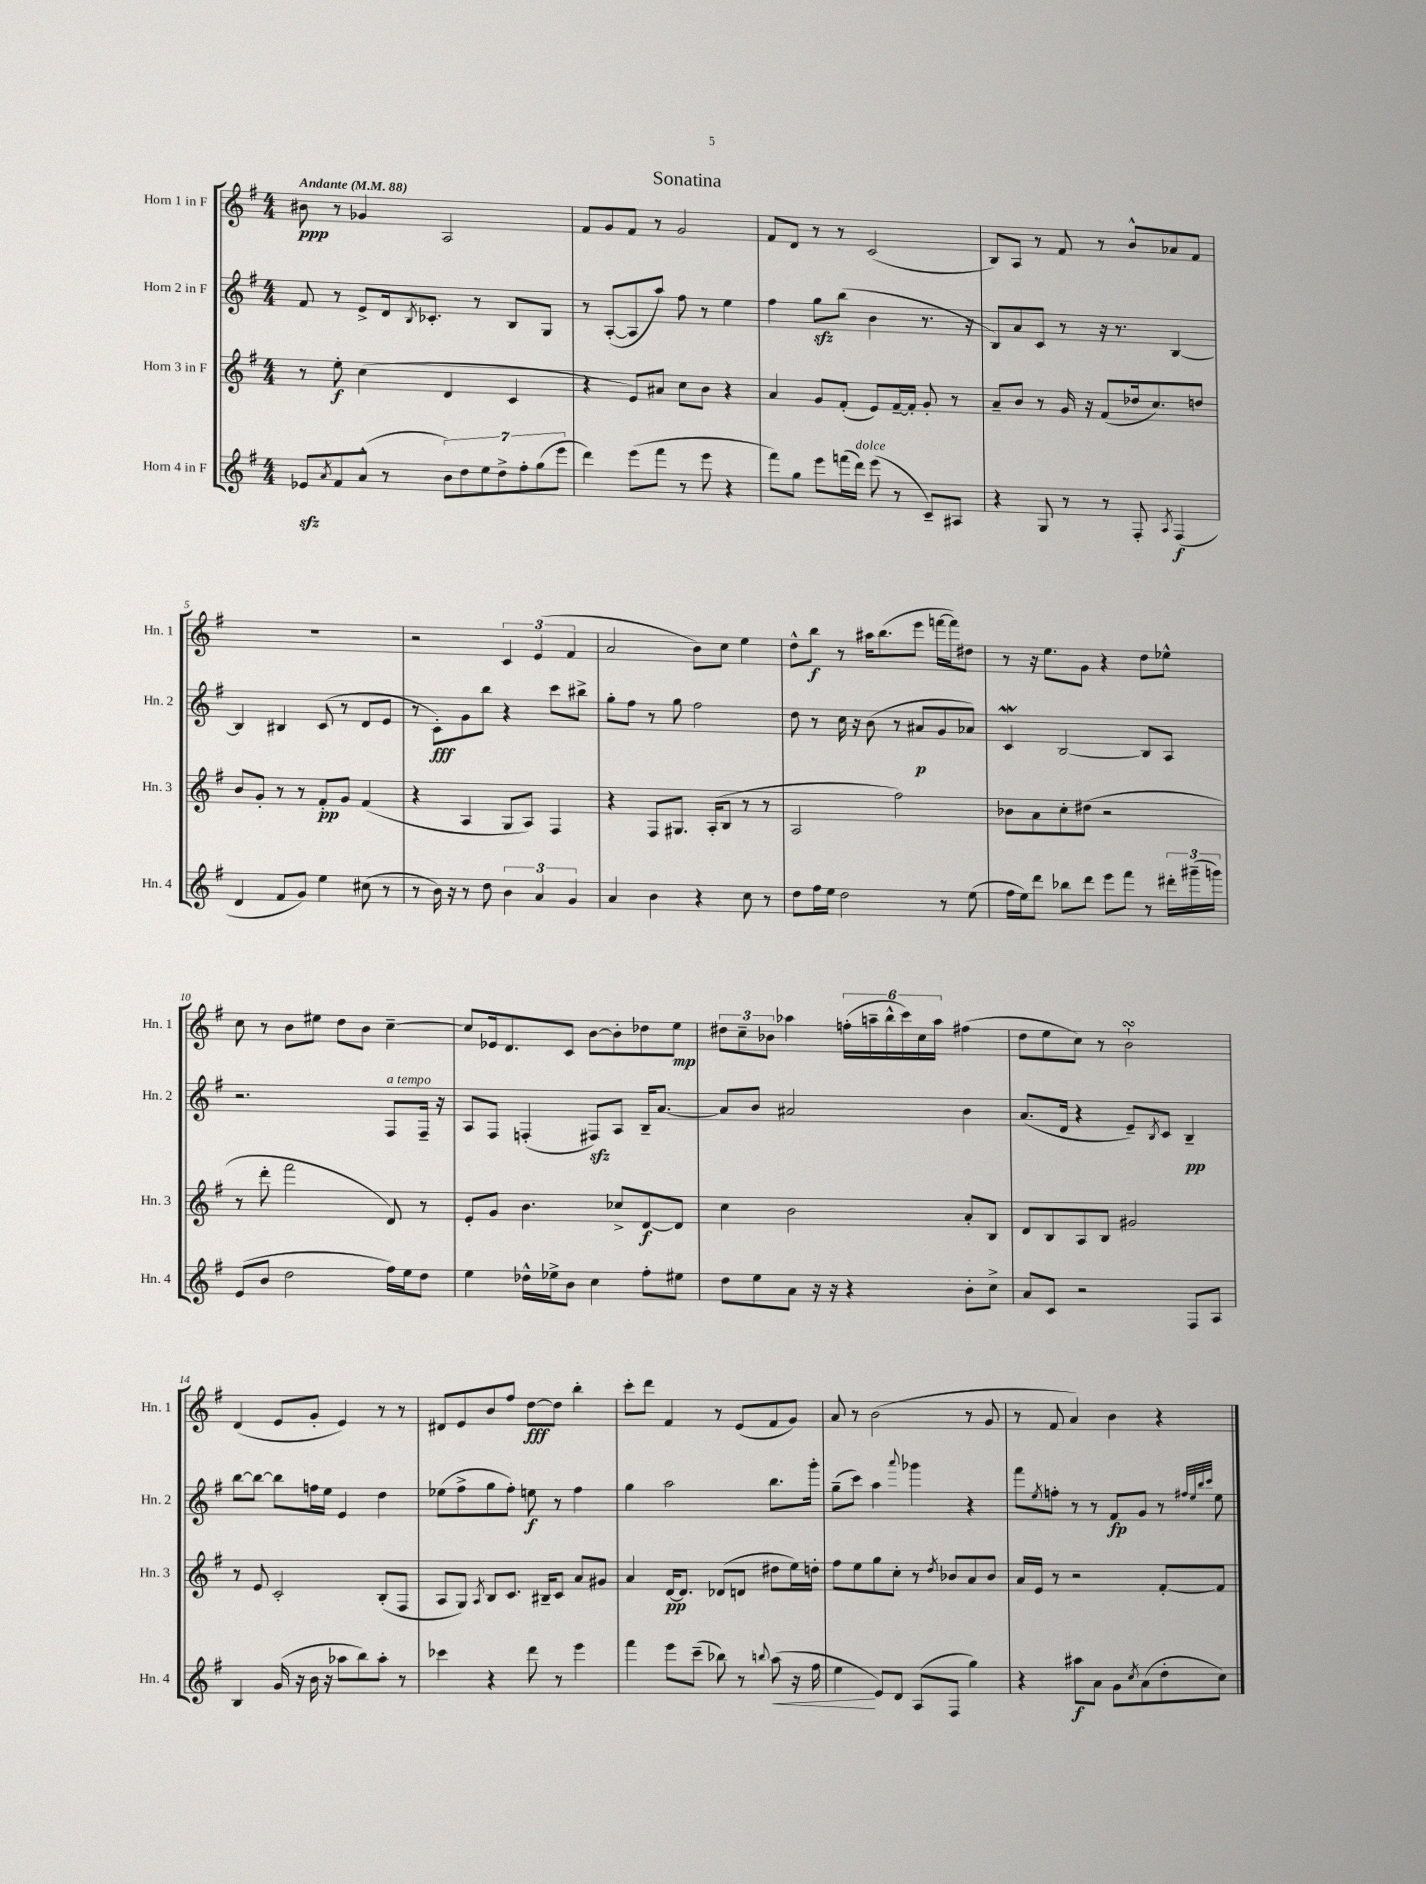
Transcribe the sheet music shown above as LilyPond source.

\header { title = "Sonatina" }
<<
\new StaffGroup <<
\new Staff = "s0" \with { instrumentName = "Horn 1 in F" shortInstrumentName = "Hn. 1" } {
    \clef treble \key g \major \numericTimeSignature \time 4/4 \tempo "Andante" 4 = 88
    bis'8\ppp r8 ges'4 a2 |
    fis'8 g'8 fis'8 r8 g'2 |
    fis'8 d'8 r8 r8 c'2( |
    b8) a8 r8 fis'8 r8 b'8-^ aes'8 fis'8 |
    R1 |
    r2 \tuplet 3/2 { c'4 e'4( fis'4 } |
    a'2 b'8) c''8 e''4 |
    d''8-^ b''8\f r8 ais''16 b''8.( e'''8 f'''16~ f'''16) dis''8 |
    r8 r16 e''8. g'8 r4 d''8 ees''8-^ |
    c''8 r8 b'8 eis''8 d''8 b'8 c''4~-- |
    c''8 ees'16 d'8. c'8 b'8~ b'8-. des''8 e''8\mp |
    \tuplet 3/2 { dis''8 c''8-- bes'8 } aes''4 \tuplet 6/4 { f''16-.( a''16-- b''16-^ c'''16) c''16 a''16 } fis''4( |
    d''8 e''8 c''8) r8 b'2-!\turn |
    d'4( e'8 g'8-. e'4) r8 r8 |
    dis'8 e'8 b'8 fis''8 d''8~\fff d''8 b''4-. |
    c'''8-. d'''8 fis'4 r8 e'8( fis'8 g'8) |
    a'8 r8 b'2( r8 g'8 |
    r8 fis'8 a'4) b'4 r4 \bar "|." |
}
\new Staff = "s1" \with { instrumentName = "Horn 2 in F" shortInstrumentName = "Hn. 2" } {
    \clef treble \key g \major \numericTimeSignature \time 4/4
    fis'8 r8 e'8-> d'16 \acciaccatura { b8 } ces'8.-. r8 b8 g8 |
    r8 a8~-.( a8 a''8) fis''8 r8 e''4 |
    fis''4 g''8\sfz b''8( b'4 r8. r16 |
    b8) a'8 c'8 r8 r16 r8. b4~ |
    b4 bis4 c'8( r8 d'8 e'8 |
    r8 c'8-.\fff) g'8 b''8 r4 c'''8 bis''8-> |
    g''8-. fis''8 r8 g''8 fis''2 |
    d''8 r8 c''16 r16 b'8( r8 ais'8\p g'8 aes'8) |
    c'4\mordent b2~ b8 a8 |
    r2. fis8^\markup { \italic "a tempo" } fis16-- r16 |
    a8 fis8 f4-.( fis8\sfz) a8 b16-- a'8.~ |
    a'8 b'8 ais'2 b'4 |
    a'8.( d'16 r4 e'8--) \acciaccatura { b8 } c'8 b4--\pp |
    b''8~ b''8~ b''8 f''16 e''16 e'4 d''4 |
    ees''8( fis''8-> g''8 fis''8-.) e''8\f r8 fis''4 |
    g''4 a''2 b''8. g'''16-. |
    g''8--( c'''8) a''4 \appoggiatura { a'''8 } ges'''4 r4 |
    fis'''8 \acciaccatura { e''8 } f''8-. r8 r8 fis'8\fp g'8 r8 \grace { fis''32 e''32 b''32 c'''32 } e''8 \bar "|." |
}
\new Staff = "s2" \with { instrumentName = "Horn 3 in F" shortInstrumentName = "Hn. 3" } {
    \clef treble \key g \major \numericTimeSignature \time 4/4
    r8 e''8-.\f c''4( d'4 c'4 |
    r4 e'8) ais'8 c''8 b'8 r4 |
    a'4 g'8 fis'8-.( e'8) fis'16~-- fis'16-. g'8-. r8 |
    a'8-- b'8 r8 g'16 r16 fis'8( des''16 c''8.) d''8 |
    b'8 g'8-. r8 r8 fis'8-.\pp g'8 fis'4( |
    r4 a4 g8 a8) fis4 |
    r4 fis8 gis8. a16-.( b8 r8 r8 |
    a2 fis''2) |
    bes'8 a'8 c''8-. dis''8( r2 |
    r8 d'''8-. fis'''2 d'8) r8 |
    e'8-. g'8 b'4. ces''8-> d'8~\f d'8 |
    c''4 b'2 a'8-. b8 |
    d'8 b8 a8 b8 gis'2 |
    r8 e'8 c'2-. b8-.( fis8 |
    a8 g8) \acciaccatura { a8 } b8 c'8. bis16-- c'8 a'8 gis'8 |
    a'4 d'16~\pp d'8. des'8( d'8 dis''8 e''16) d''16-. |
    fis''8 e''8 g''8 c''8-. r8 \acciaccatura { d''8 } bes'8 a'8 bes'8 |
    a'16 e'16 r8 r2 fis'8~-. fis'8 \bar "|." |
}
\new Staff = "s3" \with { instrumentName = "Horn 4 in F" shortInstrumentName = "Hn. 4" } {
    \clef treble \key g \major \numericTimeSignature \time 4/4
    ees'8\sfz \acciaccatura { a'8 } fis'8 a'8-^( r8 \tuplet 7/4 { b'8) d''8 e''8 d''8-> fis''8-. g''8( e'''8 } |
    d'''4) e'''8( fis'''8 r8 e'''8 r4 |
    fis'''8) g''8 e'''8 f'''16( d'''16^\markup { \italic "dolce" }) e'''8( r8 c'8--) ais8 |
    r4 g8 r8 r8 fis8-. \acciaccatura { a8 } fis4\f( |
    d'4 fis'8 g'8) e''4 cis''8( r8 |
    r8 b'16) r16 r8 d''8 \tuplet 3/2 { b'4 a'4 g'4 } |
    a'4 b'4 r4 c''8 r8 |
    d''8 fis''16 e''16 d''2 r8 e''8( |
    fis''16 e''16) d'''8 bes''8 d'''8 e'''8 fis'''8 r8 \tuplet 3/2 { dis'''16-. gis'''16--( g'''16) } |
    e'8( b'8 d''2 fis''16) e''16 d''8 |
    e''4 des''16-^ ees''16-> b'8 c''4 fis''8-. eis''8 |
    d''8 e''8 a'8 r16 r16 r4 b'8-. c''8-> |
    a'8 c'8 r2 fis8 a8 |
    b4 g'16( r16 b'16 r16 aes''8 b''8) aes''8-. r8 |
    ces'''4 r4 d'''8 r8 e'''4 |
    fis'''4 e'''8 c'''8--( bes''8) r8 \appoggiatura { b''8 } a''8\<( r16 fis''16 |
    e''4\! e'8) d'8 a8( fis8 g''4) |
    r4 ais''8\f a'8 g'8 \acciaccatura { c''8 } a'8( d''8-. c''8) \bar "|." |
}
>>
>>
